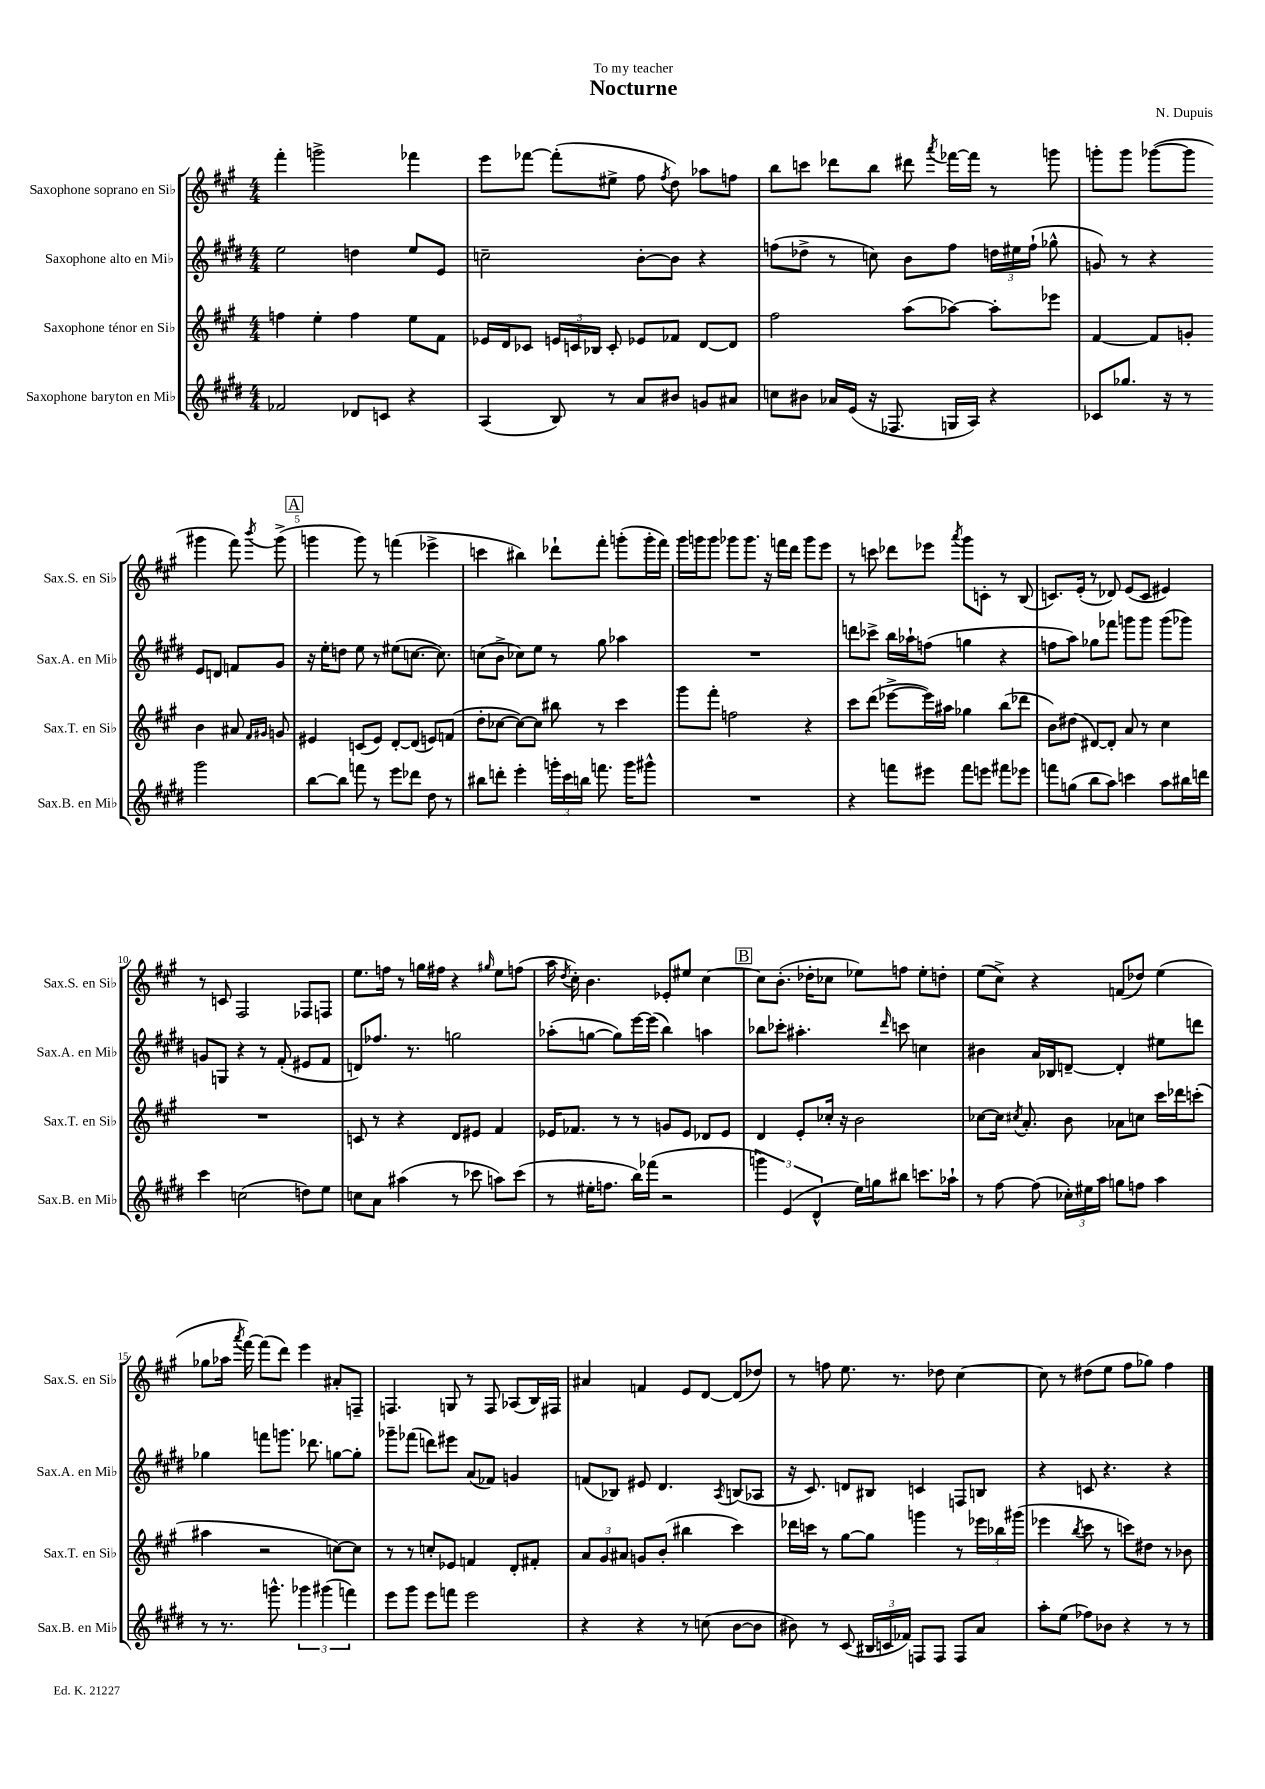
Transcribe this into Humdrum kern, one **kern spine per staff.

**kern	**kern	**kern	**kern
*part4	*part3	*part2	*part1
*staff4	*staff3	*staff2	*staff1
*I"Saxophone baryton en Mi♭	*I"Saxophone ténor en Si♭	*I"Saxophone alto en Mi♭	*I"Saxophone soprano en Si♭
*I'Sax.B. en Mi♭	*I'Sax.T. en Si♭	*I'Sax.A. en Mi♭	*I'Sax.S. en Si♭
*clefG2	*clefG2	*clefG2	*clefG2
*k[f#c#g#d#]	*k[f#c#g#]	*k[f#c#g#d#]	*k[f#c#g#]
*M4/4	*M4/4	*M4/4	*M4/4
=1	=1	=1	=1
2f-X/	4ffn\	2ee\	4fff#'\
.	4ee'\	.	2gggn^\
8d-X/L	4ff\	4ddn\	.
8cn/J	.	.	.
4r	8ee\L	8ee/L	4fff-X\
.	8f#\J	8e/J	.
=2	=2	=2	=2
(4A/	16e-X/LL	2ccn~\	8eee\L
.	16d/J	.	.
.	8c-X/J	.	[8fff-X\J
8B/)	24en/LL	.	(8fff-'\L]
.	24cn/	.	.
.	24B-X/JJ	.	.
8r	8c'/	.	8ee#X^\J
8a/L	8e-X/L	[8b'\L	8ff#\
.	.	.	8qff#/
8b#X/J	8f-X/J	8b\J]	8dd\)
8gn/L	[8d/L	4r	8aa-X\L
8a#X/J	8d/J]	.	8ffn\J
=3	=3	=3	=3
8ccn\L	2ff#\	(8ffn\L	8bb\L
8b#X\J	.	8dd-X^\J	8cccn\J
16a-X/LL	.	8r	8ddd-X\L
(16e/JJ	.	.	.
16r	.	8ccn\)	8bb\J
8.F-X/	.	.	.
.	(8aa\L	8b\L	8ddd#X\
.	.	.	8qaaa/
16Gn/LL	[8aa-X\J)	8ff\J	[16fff-X\LL
16A/JJ)	.	.	16fff-\JJ]
4r	8aa-'\L]	24ddn\LL	8r
.	.	24ee#X\	.
.	.	(24ff`\JJ	.
.	8eee-X\J	8gg-X^^\	8gggn\
=4	=4	=4	=4
8c-X/L	[4f#/	8gn/)	8gggn'\L
8.gg-X/J	.	8r	8ggg\J
.	8f#/L]	4r	([8ggg-X\L
16r	.	.	.
8r	8gn'/J	.	8ggg-\J]
2ggg#\	4b\	8e/L	4ggg#X\
.	.	8dn/J	.
.	8a#X/	8fn/L	8fff#\)
.	16qqf#/LL	.	.
.	16qqg#X/JJ	.	8qbbb/
.	8gn/	8g/J	(8ggg#^\
!!LO:LB:g=z
!!LO:REH:place=s1:t=A
=5	=5	=5	=5
[8bb\L	4e#X/	16r	4gggn\
.	.	16ee'\KL	.
8bb\J]	.	8ddn\J	.
8fffn\	(8cn/L	8ee\	8ggg\)
8r	8e#/J)	8r	8r
8eee\L	[8d'/L	(8ee#X\L	(4fffn\
8ddd-X\J	(8d/J]	[8.ccn\J	.
8dd#\	8en/L)	.	4eee-X^\
.	.	8.cc\])	.
8r	(8fn/J	.	.
=6	=6	=6	=6
8bb#X\L	8dd'\L	(8ccn\L	4cccn\
8dddn'\J	[8cc-X\J	8b^\J	.
4eee'\	8cc-\L_)	8cc-X\L)	4bb#X\)
.	8cc-\J]	8ee\J	.
24gggn'\LL	8bb#X\	8r	8ddd-X`\L
24ccc#\	.	.	.
24bbn\JJ	.	.	.
8.fffn\	8r	8gg#\	8fff#'\J
.	4ccc#\	4aa-X\	(8gggn'\L
16ggg\KL	.	.	.
8ggg#X^^\J	.	.	16ggg'\L
.	.	.	16fff#\JJ)
=7	=7	=7	=7
1r	8ggg#\L	1r	16ggg#\LL
.	.	.	16gggn\J
.	8fff#'\J	.	8ggg\J
.	2ffn\	.	8ggg-X\L
.	.	.	8.ggg-\J
.	.	.	16r
.	.	.	16fffn\LL
.	.	.	16ddd\JJ
.	4r	.	8ggg-\L
.	.	.	8eee\J
=8	=8	=8	=8
4r	8ccc#\L	8dddn\L	8r
.	(8ddd\J	8ccc-X^\J	8cccn\
8fffn\L	[8eee-X^\L	16bb\LL	8ddd-X\L
.	.	16aa-X`\J	.
8eee#X\J	16eee-\L])	(8ffn\J	8eee-X\J
.	16aa#X\JJ	.	.
.	.	.	8qaaa/
8fff\L	4gg-X\	4ggn\	8ggg#\L
8eeen\J	.	.	8cn'\J
8fff#X\L	(8bb\L	4r	8r
8eee-X\J	8ddd-X\J	.	(8B/
=9	=9	=9	=9
8fffn\L	8b\L)	8ffn\L	8.cn/L)
(8ggn\J	(8dd#X\J	8aa\J)	.
.	.	.	(16e'/Jk
8bb\L	[8d#X/L)	8gg-X\L	8r
8aa\J)	8d#'/J]	8fff-X\J	8d-X/)
4cccn\	8a/	8gggn\L	(8e/L
.	8r	8ggg\J	8c/J
8aa\L	4cc#\	(8ggg\L	4e#X/)
16bb#X\L	.	8ggg-X\J)	.
16dddn\JJ	.	.	.
!!LO:LB:g=z
=10	=10	=10	=10
4ccc#\	1r	8gn/L	8r
.	.	8Gn/J	8cn/
(2ccn\	.	4r	2F#/
.	.	8r	.
.	.	(8f#'/	.
8ddn\L)	.	8e#X/L	8F-X/L
8ee\J	.	8f#/J	8Fn/J
=11	=11	=11	=11
8ccn\L	8cn/	8dn/L)	8.ee\L
8a\J	8r	8.ff-X/J	.
.	.	.	16ffn\Jk
(4aa#X\	4r	.	8r
.	.	8.r	.
.	.	.	16ggn\LL
.	.	.	16ff#X\JJ
8r	8d/L	2ggn\	4r
8ccc-X\	8e#X/J	.	.
.	.	.	16qqgg#X/
8aan\L)	4f#/	.	8ee\L
(8ccc-\J	.	.	(8ffn\J
=12	=12	=12	=12
8r	16e-X/KL	(8aa-X'\L	16aa\
.	.	.	8qdd/
.	8.f-X/J	.	16cc#'\)
16ee#X'\KL	.	[8ggn\J	4.b\
8.ffn\J	.	.	.
.	8r	8gg\L])	.
16bb\LL)	8r	[16eee\L	.
(16fff-X\JJ	.	(16eee\JJ]	.
2r	8gn/L	4bb\)	8e-X'/L
.	8e-/J	.	8ee#X/J
.	8d-X/L	4aan\	[4cc#\
.	8e-/J	.	.
!!LO:REH:place=s1:t=B
=13	=13	=13	=13
6gggn\)	4d/	8bb-X\L	8cc#\L]
.	.	8ccc-X'\J	(8.b'\J
(6e/	.	.	.
.	8e'/L	4.aa#X'\	.
.	.	.	16dd-X'\KL
6d#^^/	.	.	.
.	16cc-X'/Jk	.	8cc-X\J
.	16r	.	.
16ee\LL)	2b\	.	8ee-X\L)
16ggn\J	.	.	.
.	.	16qqddd#/	.
8bb#X\J	.	8cccn\	8ffn\J
8.cccn\L	.	4ccn\	8ee-'\L
.	.	.	8ddn'\J
16aa-X`\Jk	.	.	.
=14	=14	=14	=14
8r	[8cc-X\L	4b#X\	(8ee\L
[8ff#\	16cc-\Jk]	.	8cc#^\J)
.	8qcc#X/	.	.
.	8.a'/	.	.
(8ff#\]	.	16a/LL	4r
.	.	16B-X/J	.
24cc-X'\LL)	8b\	[8dn~/J	.
24ee#X\	.	.	.
24aa\JJ	.	.	.
8ggn\L	8a-X\L	4d'/]	(8fn/L
8ffn\J	8ccn\J	.	8dd-X/J)
4aa\	16ccc#\LL	8ee#X\L	(4ee\
.	16ddd-X\J	.	.
.	(8cccn'\J	8dddn\J	.
!!LO:LB:g=z
=15	=15	=15	=15
8r	4aa#X\	4gg-X\	8gg-X\L
8.r	.	.	16aa-X\Jk
.	.	.	8qaaa/
.	.	.	[16fff#\)
.	2r	8fffn\L	(8fff#\L]
8.gggn^^\	.	.	.
.	.	8.gggn\J	8ddd\J)
6ggg-X\	.	.	4eee\
.	.	8.ddd-X\	.
(6ggg#X\	.	.	.
.	[8ccn\L)	[8ggn\L	8a#X'/L
6fffn\)	.	.	.
.	8cc\J]	8gg'\J]	8Fn~/J
=16	=16	=16	=16
8eee\L	8r	8ggg-X~\L	4.Fn/
8ggg#\J	8r	(8fff-X\J	.
8eee\L	8ccn'/L	8dddn\L)	.
8fffn\J	8e-X/J	8eee#X\J	8Gn/
2eee\	4fn/	(8a/L	8r
.	.	8f-X/J)	8F/
.	8d'/L	4gn/	(8A-X/L
.	8f#X'/J	.	16B/L)
.	.	.	16F#X/JJ
=17	=17	=17	=17
4r	12a/L	(8fn/L	4a#X/
.	12g#/	.	.
.	.	8B-X/J)	.
.	12a#X/J	.	.
4r	8gn/L	8e#X/	4fn/
.	(8b'/J	4.d#/	.
8r	4bb#X\	.	8e/L
(8ccn\	.	.	[8d/J
.	.	8qA/	.
[8b\L	4ccc#\)	(8Bn/L	(8d/L]
8b\J]	.	8A-X/J	8dd-X/J)
=18	=18	=18	=18
8b#X\)	16ddd-X\LL	16r	8r
.	16cccn\JJ	8.c#/)	.
8r	8r	.	8ffn\
(8c#/	[8gg#\L	8dn/L	8.ee\
24B#X/LL	8gg#\J]	8B#X/J	.
24cn/	.	.	.
.	.	.	8.r
24f-X/JJ)	.	.	.
8Fn/L	4gggn\	4cn/	.
8F/J	.	.	8dd-X\
8F/L	8r	8Fn/L	[4cc#\
8a/J	24eee-X\LL	8Bn/J	.
.	24bb-X\	.	.
.	(24ggg#X\JJ	.	.
=19	=19	=19	=19
8aa'\L	4eee-X\	4r	8cc#\]
(8ee\J	.	.	8r
.	8qbb/	.	.
8ff-X\L)	8ccc#\	8cn/	(8dd#X\L
8b-X\J	8r	4.r	8ee\J
4r	8cccn\L)	.	8ff#\L
.	8dd#X\J	.	8gg-X\J)
8r	8r	4r	4ff#\
8r	8b-X\	.	.
==	==	==	==
*-	*-	*-	*-
